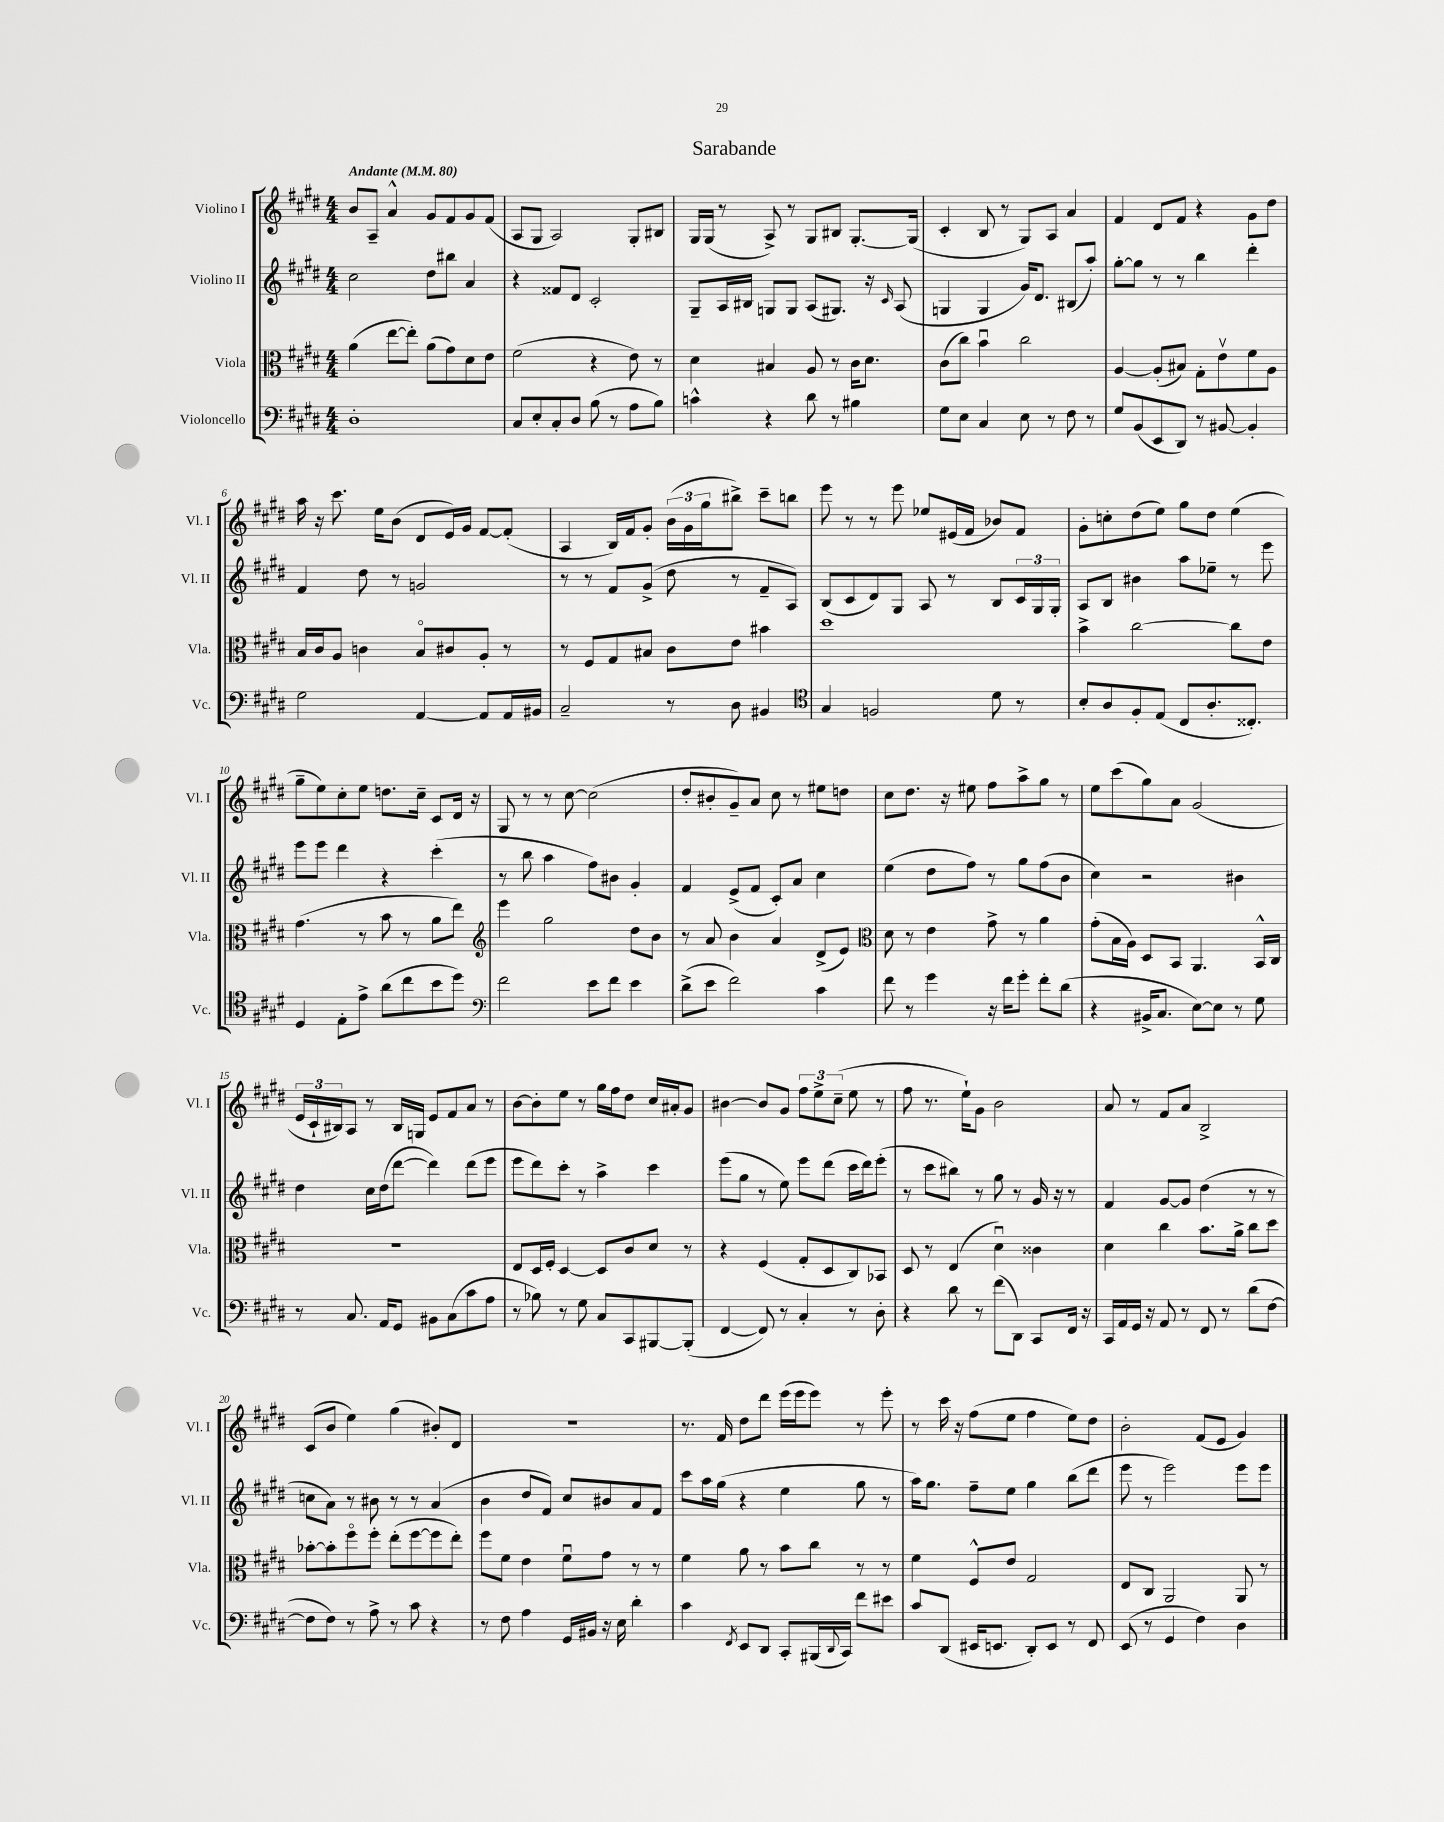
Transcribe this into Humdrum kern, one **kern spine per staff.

**kern	**kern	**kern	**kern
*part4	*part3	*part2	*part1
*staff4	*staff3	*staff2	*staff1
*I"Violoncello	*I"Viola	*I"Violino II	*I"Violino I
*I'Vc.	*I'Vla.	*I'Vl. II	*I'Vl. I
*clefF4	*clefC3	*clefG2	*clefG2
*k[f#c#g#d#]	*k[f#c#g#d#]	*k[f#c#g#d#]	*k[f#c#g#d#]
*M4/4	*M4/4	*M4/4	*M4/4
*MM80	*MM80	*MM80	*MM80
=1	=1	=1	=1
!	!	!	!LO:TX:a:B:t=Andante
1D#'	(4a\	2cc#\	8b/L
.	.	.	8A~/J
.	[8ee\L	.	4a^^/
.	8ee'\J])	.	.
.	(8a\L	8dd#\L	8g#/L
.	8g#\)	8bb#X\J	8f#/
.	8d#\	4a/	8g#/
.	8e\J	.	(8f#/J
=2	=2	=2	=2
8C#/L	(2f#\	4r	8A/L
8E'/	.	.	8G#/J
8C#'/	.	8f##X/L	2A/)
8D#/J	.	8d#/J	.
(8B\	4r	2c#'/	.
8r	.	.	.
8A\L	8e\)	.	8G#'/L
8B\J)	8r	.	8B#X/J
=3	=3	=3	=3
4cn^^\	4d#\	8G#~/L	16G#/LL
.	.	.	(16G#/JJ
.	.	16A/L	8r
.	.	16B#X/JJ	.
4r	4B#X/	8Gn/L	8A^/)
.	.	8G/J	8r
8d#\	8A/	(8A/L	8G#/L
8r	8r	8.G#X/J)	8B#X/J
4B#X\	16c#\KL	.	[8.G#'/L
.	8.d#\J	16r	.
.	.	16qqc#/	.
.	.	(8A/	.
.	.	.	(16G#/Jk]
=4	=4	=4	=4
8G#\L	(8c#\L	4Gn/	4c#'/
8E\J	8cc#\J)	.	.
4C#/	4bu\	4G/	8B/
.	.	.	8r
8E\	2cc#\	16g#/KL)	8G#/L)
.	.	8.d#/J	.
8r	.	.	8A/J
8F#\	.	(8B#X/L	4a/
8r	.	8aa'/J)	.
=5	=5	=5	=5
8G#/L	[4A/	[8gg#'\L	4f#/
(8BB/	.	8gg#\J]	.
8EE/	(8A'/L]	8r	8d#/L
8DD#/J)	8B#X/J)	8r	8f#/J
8r	8G#'\L	4bb\	4r
[8BB#X/	8ev\	.	.
4BB#'/]	8f#\	4ddd#'\	8g#\L
.	8A\J	.	8dd#\J
!!LO:LB:g=z
=6	=6	=6	=6
2G#\	16B/LL	4f#/	16aa\
.	16c#/J	.	16r
.	8A/J	.	8.ccc#\
.	4cn\	8dd#\	.
.	.	.	16ee\KL
.	.	8r	(8b\J
[4AA/	8B/L	2gn/	8d#/L
.	8c#X/	.	16e/L)
.	.	.	16g#/JJ
8AA/L]	8A'/J	.	[8f#/L
16AA/L	8r	.	(8f#'/J]
16BB#X/JJ	.	.	.
=7	=7	=7	=7
2C#~/	8r	8r	4A/
.	8F#/L	8r	.
.	8G#/	8f#/L	16B/LL)
.	.	.	16f#/J
.	8B#X/J	(8g#^/J	8g#'/J
8r	8c#\L	8dd#\	(24b\LL
.	.	.	24g#\
.	.	.	24gg#\J
8D#\	8e\J	8r	8bb#X^\J)
4BB#X/	4b#X\	8f#~/L	8ccc#~\L
.	.	8A/J)	8bbn\J
=8	=8	=8	=8
*clefC4	*	*	*
4G#/	1dd#	(8B/L	8eee\
.	.	8c#/	8r
2Fn/	.	8d#/)	8r
.	.	8G#/J	8eee\
.	.	8A/	8ee-X/L
.	.	8r	(16e#X/L
.	.	.	16f#/JJ
8d#\	.	8B/L	8b-X/L)
8r	.	24c#/L	8f#/J
.	.	24G#/	.
.	.	24G#'/JJ	.
=9	=9	=9	=9
8B'/L	4b^\	8A/L	8g#'\L
8A/	.	8B/J	8ccn'\
8F#'/	[2cc#\	4b#X\	(8dd#\
(8E/J	.	.	8ee\J)
8C#/L	.	8aa\L	8gg#\L
8.A'/	.	8ee-X~\J	8dd#\J
.	8cc#\L]	8r	(4ee\
8.C##X'/J)	.	.	.
.	8e\J	8eee\	.
!!LO:LB:g=z
=10	=10	=10	=10
4D#/	(4.g#\	8eee\L	8gg#~\L
.	.	8eee\J	8ee\)
8E'\L	.	4ddd#\	8cc#'\
8e^\J	8r	.	8ee\J
(8a\L	8b\	4r	8.ddn\L
8cc#\	8r	.	.
.	.	.	16cc#~\Jk
8b\	8a\L	(4ccc#'\	8c#/L
8dd#\J)	8ee\J)	.	16d#/Jk
.	.	.	16r
=11	=11	=11	=11
*clefF4	*clefG2	*	*
2f#\	4eee\	8r	8G#/
.	.	8bb\	8r
.	2gg#\	4aa\	8r
.	.	.	[8cc#\
8e\L	.	8ff#\L)	(2cc#\]
8f#\J	.	8b#X\J	.
4e\	8dd#\L	4g#'/	.
.	8b\J	.	.
=12	=12	=12	=12
(8d#^\L	8r	4f#/	8dd#'/L
8e\J	8a/	.	8b#X'/
2f#\)	4b\	(8e^/L	8g#~/)
.	.	8f#/J	8a/J
.	4a/	8c#'/L)	8cc#\
.	.	8a/J	8r
4c#\	(8d#^/L	4cc#\	8ee#X\L
.	8e/J)	.	8ddn\J
=13	=13	=13	=13
*	*clefC3	*	*
8f#\	8d#\	(4ee\	8cc#\L
8r	8r	.	8.dd#\J
4g#\	4e\	8dd#\L	.
.	.	.	16r
.	.	8ff#\J)	8ee#X\
16r	8g#^\	8r	8ff#\L
16f#\KL	.	.	.
8g#'\J	8r	8gg#\L	8aa^\
8f#'\L	4a\	(8ff#\	8gg#\J
(8d#\J	.	8b\J	8r
=14	=14	=14	=14
4r	(8g#'\L	4cc#\)	8ee\L
.	16B\L	.	(8ccc#\
.	16A\JJ)	.	.
16BB#X^/KL	8D#/L	2r	8gg#\)
8.C#/J	.	.	.
.	8BB/J	.	8a\J
[8E\L)	4.AA/	.	(2g#/
8E\J]	.	.	.
8r	.	4b#X\	.
8G#\	16BB^^/LL	.	.
.	16C#/JJ	.	.
!!LO:LB:g=z
=15	=15	=15	=15
8r	1r	4dd#\	24e/LL
.	.	.	24c#`/
.	.	.	24B#X/J)
8.C#/	.	.	8A/J
.	.	16cc#\LL	8r
16AA/KL	.	(16dd#\J	.
8GG#/J	.	[8ddd#\J	16B#/LL
.	.	.	16Gn/JJ
8BB#X\L	.	4ddd#\])	8e/L
(8C#\	.	.	8f#/
8c#\	.	(8ddd#\L	8a/J
8A\J	.	8eee\J	8r
=16	=16	=16	=16
8r	8E/L	8eee\L	[8b\L
8B-X\)	16D#/L	8ddd#\)	8b'\]
.	16F#'/JJ	.	.
8r	[4D#/	8ccc#'\J	8ee\J
8G#\	.	8r	8r
8C#/L	8D#/L]	4aa^\	16gg#\LL
.	.	.	16ff#\J
8CC#/	8c#/	.	8dd#\J
[8BBB#X/	8d#/J	4ccc#\	16cc#/LL
.	.	.	16a#X'/J
(8BBB#'/J]	8r	.	8g#/J
=17	=17	=17	=17
[4FF#/	4r	(8eee\L	[4b#X\
.	.	8gg#\J	.
8FF#/])	(4F#/	8r	8b#/L]
8r	.	8ee\)	8g#/J
4C#'/	8G#'/L	8eee\L	12ff#\L
.	.	.	12ee^\
.	8D#/	(8ddd#\J	.
.	.	.	(12cc#~\J
8r	8C#/)	16ccc#\LL	8ee\
.	.	16ddd#\J)	.
8D#'\	8BB-X/J	(8eee'\J	8r
=18	=18	=18	=18
4r	8D#/	8r	8ff#\
.	8r	8ccc#\L	8.r
8d#\	(4E/	8bb#X\J)	.
.	.	.	16ee`\KL)
8r	.	8r	8g#\J
(8f#\L	4d#u\)	8gg#\	2b\
8DD#\J)	.	8r	.
8CC#/L	4c##X\	16g#/	.
.	.	16r	.
16FF#/Jk	.	8r	.
16r	.	.	.
=19	=19	=19	=19
16CC#/LL	4d#\	4f#/	8a/
16AA/	.	.	.
16GG#/JJ	.	.	8r
16r	.	.	.
8AA/	4cc#\	[8g#/L	8f#/L
8r	.	8g#/J]	8a/J
8FF#/	8.b\L	(4dd#\	2B^/
8r	.	.	.
.	16a^\Jk	.	.
(8d#\L	8cc#\L	8r	.
[8F#\J	8dd#\J	8r	.
!!LO:LB:g=z
=20	=20	=20	=20
8F#\L]	[8b-X'\L	8ccn\L	(8c#/L
8F#\J)	8b-'\]	8a\J)	8b/J
8r	8ff#\	8r	4ee\)
8A^\	8ff#'\J	8b#X\	.
8r	(8ee'\L	8r	(4gg#\
8c#\	[8ff#\	8r	.
4r	8ff#\]	(4a/	8b#X'/L)
.	8ee'\J)	.	8d#/J
=21	=21	=21	=21
8r	8ff#\L	4b\	1r
8F#\	8f#\J	.	.
4A\	4e\	8dd#/L	.
.	.	8f#/J)	.
16GG#/LL	8f#u\L	8cc#/L	.
16BB#X/JJ	.	.	.
16r	8g#\J	8b#X/	.
16E\	.	.	.
4d#'\	8r	8a/	.
.	8r	8f#/J	.
=22	=22	=22	=22
4c#\	4f#\	8ccc#\L	8.r
.	.	16aa\L	.
.	.	(16gg#\JJ	16f#/
8qFF#/	.	.	.
8EE/L	8a\	4r	8dd#\L
8DD#/J	8r	.	8ddd#\J
8CC#'/L	8b\L	4ee\	(16eee\LL
.	.	.	16eee\J
(16BBB#X/L	8cc#\J	.	8eee\J)
8qqDD#/	.	.	.
16CC#/JJ)	.	.	.
8f#\L	8r	8gg#\	8r
8e#X\J	8r	8r	8eee'\
=23	=23	=23	=23
8c#/L	4f#\	16aa\KL)	8r
.	.	8.gg#\J	.
(8DD#/J	.	.	16ccc#\
.	.	.	16r
16EE#X/KL	8F#^^/L	8ff#~\L	(8ff#\L
8.EEn/J	.	.	.
.	8e/J	8ee\J	8ee\J
8DD#'/L)	2G#/	4gg#\	4ff#\
8EE/J	.	.	.
8r	.	(8bb\L	8ee\L)
8FF#/	.	8ddd#\J	8dd#\J
=24	=24	=24	=24
(8EE/	8E/L	8eee\	2b'\
8r	8C#/J	8r	.
4GG#/	2AA/	2eee\)	.
4F#\)	.	.	(8f#/L
.	.	.	8e/J
4D#\	8AA/	8eee\L	4g#/)
.	8r	8eee\J	.
==	==	==	==
*-	*-	*-	*-
